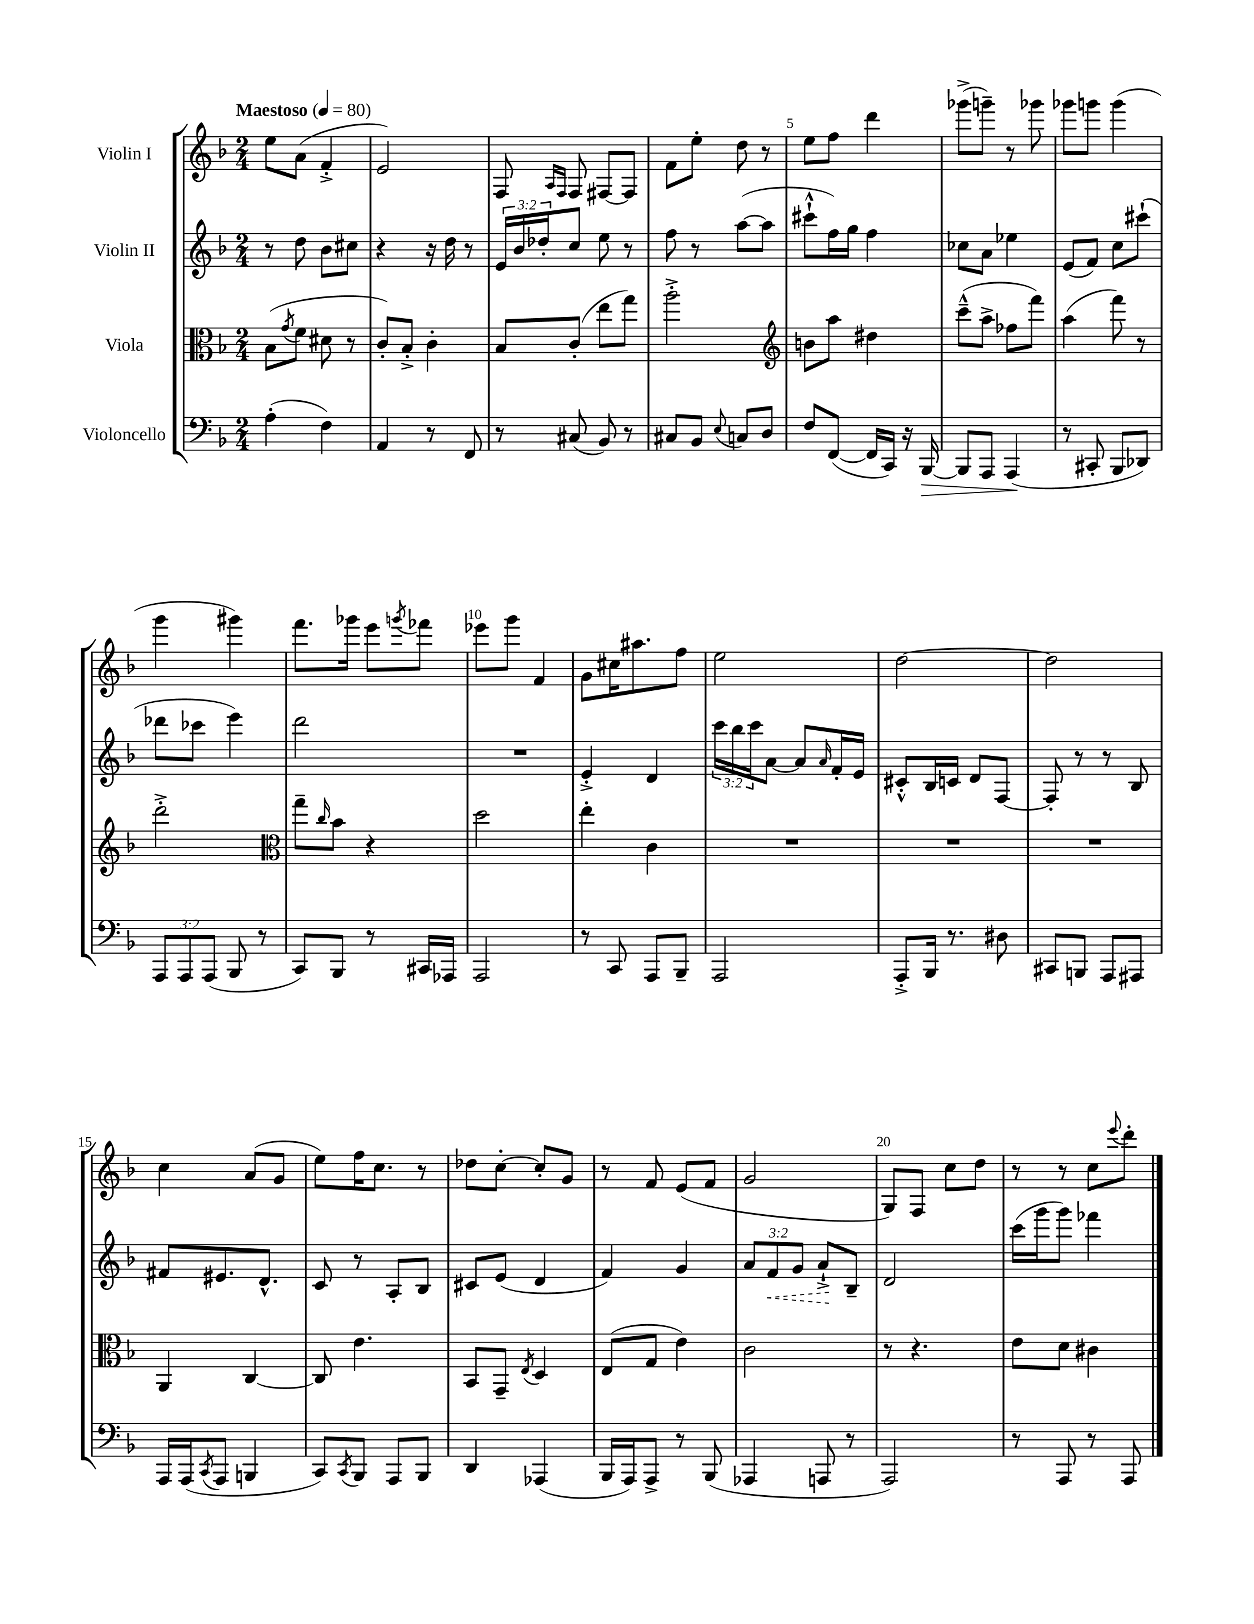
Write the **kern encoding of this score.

**kern	**kern	**kern	**kern
*staff4	*staff3	*staff2	*staff1
*clefF4	*clefC3	*clefG2	*clefG2
*k[b-]	*k[b-]	*k[b-]	*k[b-]
*M2/4	*M2/4	*M2/4	*M2/4
*MM80	*MM80	*MM80	*MM80
(4A'\	(8B-\L	8r	8ee\L
.	8qg/	.	.
.	8f\J	8dd\	(8a\J
4F\)	8d#\	8b-\L	4f'^/
.	8r	8cc#\J	.
=	=	=	=
4AA/	8c'/L)	4r	2e/)
.	8B-'^/J	.	.
8r	4c'\	16r	.
.	.	16dd\	.
8FF/	.	8r	.
=	=	=	=
8r	8B-/L	24e/LL	8F/
.	.	24b-/	.
.	.	24dd-'/J	.
.	.	.	16qqA/LL
.	.	.	16qqF/JJ
(8C#/	(8c'/J	8cc/J	8F/
8BB-/)	8ee\L	8ee\	[8F#/L
8r	8gg\J)	8r	8F#/]J
=	=	=	=
8C#/L	2aa'^\	8ff\	8f\L
8BB-/J	.	8r	8ee'\J
8qqE/	.	.	.
8C/L	.	([8aa\L	8dd\
8D/J	.	8aa\]J	8r
=	=	=	=
*	*clefG2	*	*
8F/L	8b\L	8ccc#`^^\L	8ee\L
([8FF/J	8aa\J	16ff\L)	8ff\J
.	.	16gg\JJ	.
16FF/]LL	4dd#\	4ff\	4ddd\
16CC/JJ)	.	.	.
16r	.	.	.
[16BBB-/	.	.	.
=	=	=	=
8BBB-/]L	(8ccc~^^\L	8cc-\L	(8ggg-^\L
8AAA/J	8aa^\J	8a\J	8ggg~\J)
(4AAA/	8ff-\L	4ee-\	8r
.	8fff\J)	.	8ggg-\
=	=	=	=
8r	(4aa\	(8e/L	8ggg-\L
8CC#'/	.	8f/J)	8ggg\J
8BBB-/L	8fff\)	8cc\L	(4ggg\
8DD-/J)	8r	(8ccc#`\J	.
=	=	=	=
12AAA/L	2ddd'^\	8ddd-\L	4ggg\
12AAA/	.	.	.
.	.	8ccc-\J	.
(12AAA/J	.	.	.
8BBB-/	.	4eee\)	4ggg#\)
8r	.	.	.
=	=	=	=
*	*clefC3	*	*
8CC/L)	8gg~\L	2ddd\	8.fff\L
.	16qqcc/	.	.
8BBB-/J	8b-\J	.	.
.	.	.	16ggg-\Jk
8r	4r	.	8eee\L
.	.	.	8qggg/
16CC#/LL	.	.	8fff-\J
16AAA-/JJ	.	.	.
=	=	=	=
2AAA/	2dd\	2r	8eee-\L
.	.	.	8ggg\J
.	.	.	4f/
=	=	=	=
8r	4ee'\	4e'^/	8g\L
8CC/	.	.	16cc#\K
.	.	.	8.aa#\
8AAA/L	4c\	4d/	.
8BBB-~/J	.	.	8ff\J
=	=	=	=
2AAA/	2r	24ccc\LL	2ee\
.	.	24bb-\	.
.	.	24ccc\J	.
.	.	[8a\J	.
.	.	8a/]L	.
.	.	16qqa/	.
.	.	16f'/L	.
.	.	16e/JJ	.
=	=	=	=
8AAA'^/L	2r	8c#'^^/L	[2dd\
16BBB-/Jk	.	16B-/L	.
8.r	.	16c/JJ	.
.	.	8d/L	.
8D#\	.	[8F/J	.
=	=	=	=
8CC#/L	2r	8F'/]	2dd\]
8BBB/J	.	8r	.
8AAA/L	.	8r	.
8AAA#/J	.	8B-/	.
=	=	=	=
16AAA/LL	4AA/	8f#/L	4cc\
(16AAA/J	.	.	.
8qCC/	.	.	.
8AAA/J	.	8.e#/	.
4BBB/	[4C/	.	(8a/L
.	.	8.d^^/J	.
.	.	.	8g/J
=	=	=	=
8CC/L)	8C/]	8c/	8ee\L)
8qCC/	.	.	.
8BBB-/J	4.e\	8r	16ff\K
.	.	.	8.cc\J
8AAA/L	.	8A'/L	.
8BBB-/J	.	8B-/J	8r
=	=	=	=
4DD/	8BB-/L	8c#/L	8dd-\L
.	8GG~/J	(8e/J	[8cc'\J
.	8qE/	.	.
(4AAA-/	4D/	4d/	8cc'/]L
.	.	.	8g/J
=	=	=	=
16BBB-/LL	(8E/L	4f/)	8r
16AAA/J)	.	.	.
8AAA^/J	8G/J	.	8f/
8r	4e\)	4g/	(8e/L
(8BBB-/	.	.	8f/J
=	=	=	=
4AAA-/	2c\	12a/L	2g/
.	.	12f/	.
.	.	12g/J	.
8AAA/	.	8a`^/L	.
8r	.	8B-~/J	.
=	=	=	=
2AAA/)	8r	2d/	8G/L)
.	4.r	.	8F/J
.	.	.	8cc\L
.	.	.	8dd\J
=	=	=	=
8r	8e\L	(16ccc\LL	8r
.	.	16ggg\J	.
8AAA/	8d\J	8ggg\J)	8r
8r	4c#\	4fff-\	8cc\L
.	.	.	8qqeee/
8AAA/	.	.	8ddd'\J
==	==	==	==
*-	*-	*-	*-
